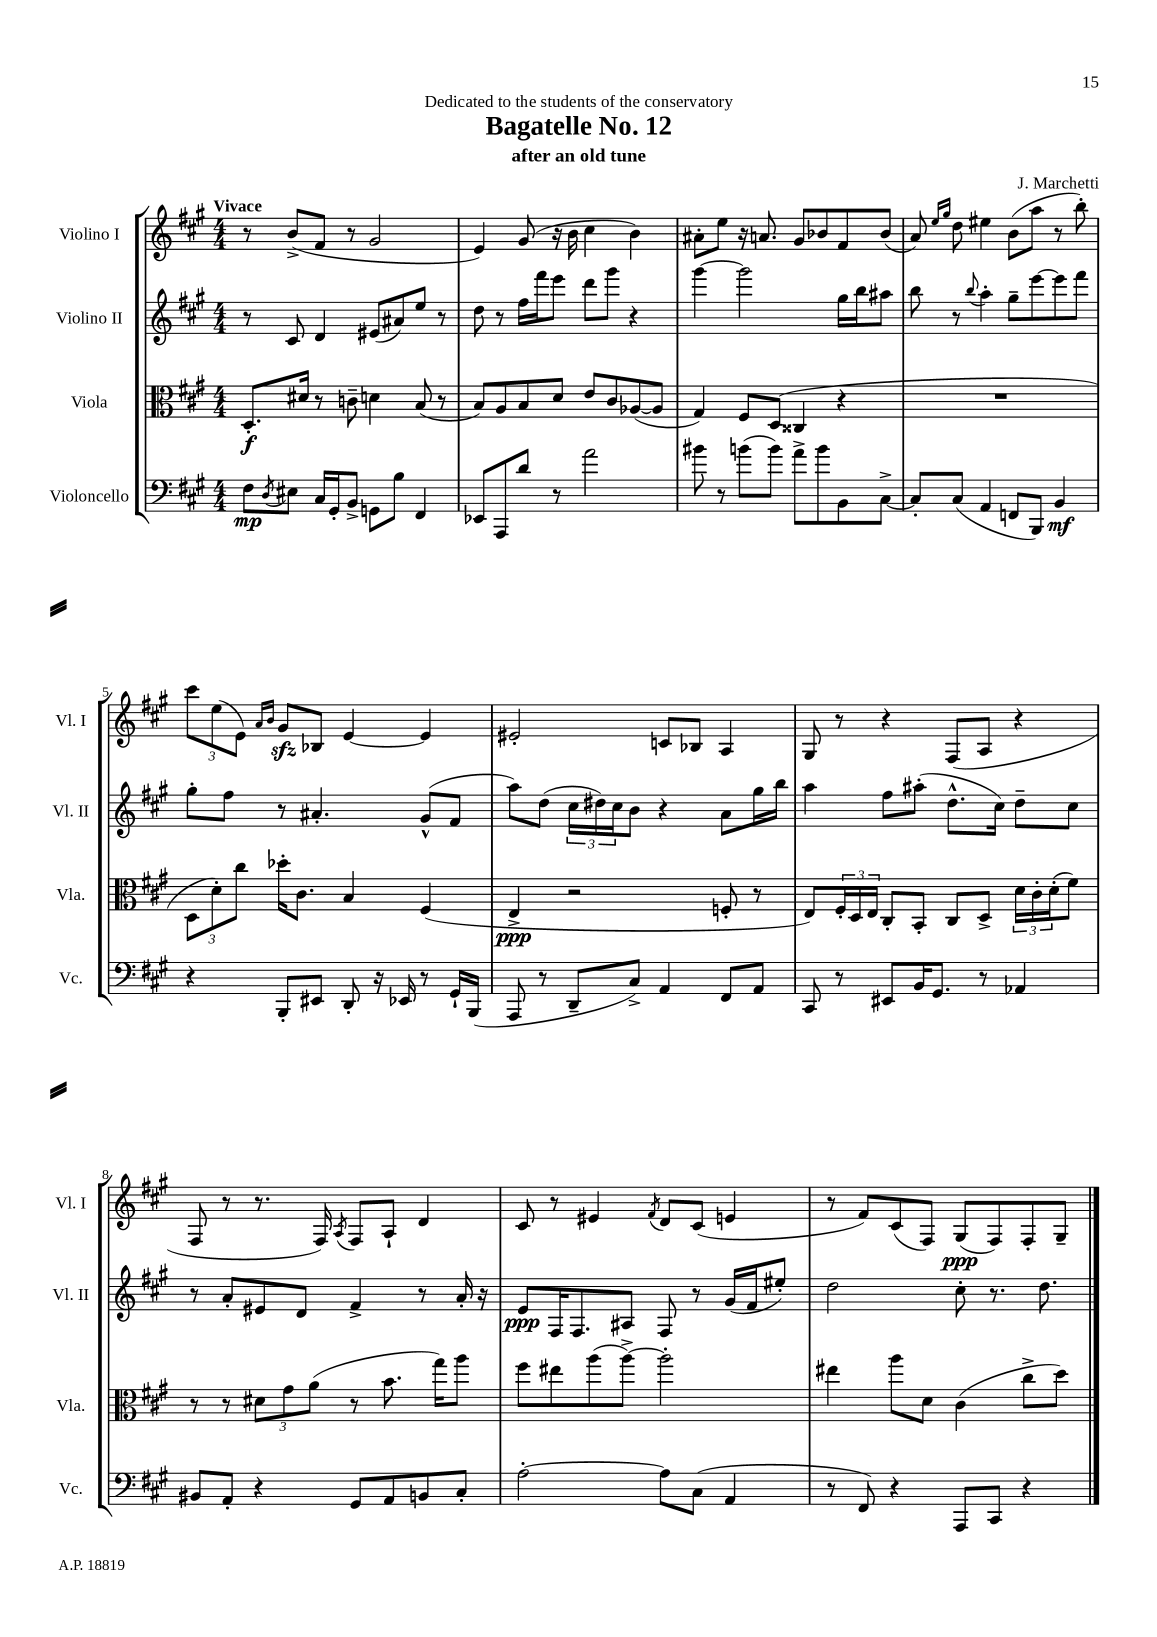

**kern	**dynam	**kern	**dynam	**kern	**dynam	**kern	**dynam
*part4	*part4	*part3	*part3	*part2	*part2	*part1	*part1
*staff4	*staff4	*staff3	*staff3	*staff2	*staff2	*staff1	*staff1
*I"Violoncello	*	*I"Viola	*	*I"Violino II	*	*I"Violino I	*
*I'Vc.	*	*I'Vla.	*	*I'Vl. II	*	*I'Vl. I	*
*clefF4	*	*clefC3	*	*clefG2	*	*clefG2	*
*k[f#c#g#]	*	*k[f#c#g#]	*	*k[f#c#g#]	*	*k[f#c#g#]	*
*M4/4	*	*M4/4	*	*M4/4	*	*M4/4	*
=1	=1	=1	=1	=1	=1	=1	=1
!	!	!	!	!	!	!LO:TX:a:B:t=Vivace	!
8F#\L	mp	8.D'/L	f	8r	.	8r	.
8qD/	.	.	.	.	.	.	.
8E#X\J	.	.	.	8c#/	.	(8b^/L	.
.	.	16d#X/Jk	.	.	.	.	.
16C#/LL	.	8r	.	4d/	.	8f#/J	.
16GG#'/J	.	.	.	.	.	.	.
8BB^/J	.	8cn~\	.	.	.	8r	.
8GGn\L	.	4dn\	.	(8e#X/L	.	2g#/	.
8B\J	.	.	.	8a#X/)	.	.	.
4FF#/	.	(8B/	.	8ee/J	.	.	.
.	.	8r	.	8r	.	.	.
=2	=2	=2	=2	=2	=2	=2	=2
8EE-X/L	.	8B/L)	.	8dd\	.	4e/)	.
8AAA/	.	8A/	.	8r	.	.	.
8d/J	.	8B/	.	16ff#\LL	.	(8g#/	.
.	.	.	.	16fff#\J	.	.	.
8r	.	8d/J	.	8eee\J	.	16r	.
.	.	.	.	.	.	16b\	.
2a\	.	8e/L	.	8ddd\L	.	4cc#\	.
.	.	8c#/	.	8ggg#\J	.	.	.
.	.	([8A-X/	.	4r	.	4b\)	.
.	.	8A-/J]	.	.	.	.	.
=3	=3	=3	=3	=3	=3	=3	=3
8b#X\	.	4G#/)	.	[4ggg#\	.	8a#X'\L	.
8r	.	.	.	.	.	8ee\J	.
(8bn\L	.	8F#/L	.	2ggg#\]	.	16r	.
.	.	.	.	.	.	8.an/	.
8b\J)	.	(8D/J	.	.	.	.	.
8a^\L	.	4C##X/	.	.	.	8g#/L	.
8b\	.	.	.	.	.	8b-X/	.
8BB\	.	4r	.	16gg#\LL	.	8f#/	.
.	.	.	.	16bb\J	.	.	.
[8C#^\J	.	.	.	8aa#X\J	.	(8b-/J	.
=4	=4	=4	=4	=4	=4	=4	=4
8C#'/L]	.	1r	.	8bb\	.	8a/)	.
.	.	.	.	.	.	16qqee/LL	.
.	.	.	.	.	.	16qqgg#/JJ	.
(8C#/J	.	.	.	8r	.	8dd\	.
.	.	.	.	8qqbb/	.	.	.
4AA/	.	.	.	4aa'\	.	4ee#X\	.
8FFn/L	.	.	.	8gg#~\L	.	(8b\L	.
8BBB/J)	.	.	.	[8eee\	.	8aa\J	.
4BB/	mf	.	.	8eee\]	.	8r	.
.	.	.	.	8fff#\J	.	8bb'\)	.
!!LO:LB:g=z
=5	=5	=5	=5	=5	=5	=5	=5
4r	.	12D\L	.	8gg#'\L	.	12ccc#\L	.
.	.	12d'\)	.	.	.	(12ee\	.
.	.	.	.	8ff#\J	.	.	.
.	.	12cc#\J	.	.	.	12e\J)	.
.	.	.	.	.	.	16qqa/LL	.
.	.	.	.	.	.	16qqb/JJ	.
8BBB'/L	.	16dd-X'\KL	.	8r	.	8g#zz/L	.
.	.	8.c#\J	.	.	.	.	.
8EE#X/J	.	.	.	4.a#X'/	.	8B-X/J	.
8DD'/	.	4B/	.	.	.	[4e/	.
16r	.	.	.	.	.	.	.
16EE-X/	.	.	.	.	.	.	.
8r	.	(4F#/	.	(8g#^^/L	.	4e/]	.
16GG#`/LL	.	.	.	8f#/J	.	.	.
(16BBB/JJ	.	.	.	.	.	.	.
=6	=6	=6	=6	=6	=6	=6	=6
8AAA/	.	4E^/	ppp	8aa\L)	.	2e#X'/	.
8r	.	.	.	(8dd\J	.	.	.
8DD~/L	.	2r	.	24cc#\LL	.	.	.
.	.	.	.	24dd#X\)	.	.	.
.	.	.	.	24cc#\J	.	.	.
8C#^/J)	.	.	.	8b\J	.	.	.
4AA/	.	.	.	4r	.	8cn/L	.
.	.	.	.	.	.	8B-X/J	.
8FF#/L	.	8Fn'/	.	8a\L	.	4A/	.
8AA/J	.	8r	.	16gg#\L	.	.	.
.	.	.	.	16bb\JJ	.	.	.
=7	=7	=7	=7	=7	=7	=7	=7
8CC#/	.	8E/L)	.	4aa\	.	8G#/	.
8r	.	24F#'/L	.	.	.	8r	.
.	.	24D/	.	.	.	.	.
.	.	24E/JJ	.	.	.	.	.
8EE#X/L	.	8C#'/L	.	8ff#\L	.	4r	.
16BB/K	.	8BB'/J	.	(8aa#X'\J	.	.	.
8.GG#/J	.	.	.	.	.	.	.
.	.	8C#/L	.	8.dd^^\L	.	(8F#/L	.
8r	.	8D^/J	.	.	.	8A/J	.
.	.	.	.	16cc#\Jk)	.	.	.
4AA-X/	.	24d\LL	.	8dd~\L	.	4r	.
.	.	24c#'\	.	.	.	.	.
.	.	(24d'\J	.	.	.	.	.
.	.	8f#\J)	.	8cc#\J	.	.	.
!!LO:LB:g=z
=8	=8	=8	=8	=8	=8	=8	=8
8BB#X/L	.	8r	.	8r	.	8F#/	.
8AA'/J	.	8r	.	8a'/L	.	8r	.
4r	.	12d#X\L	.	8e#X/	.	8.r	.
.	.	12g#\	.	.	.	.	.
.	.	.	.	8d/J	.	.	.
.	.	(12a\J	.	.	.	.	.
.	.	.	.	.	.	16F#/)	.
.	.	.	.	.	.	8qA/	.
8GG#/L	.	8r	.	4f#^/	.	8F#/L	.
8AA/	.	8.b\	.	.	.	8A`/J	.
8BBn/	.	.	.	8r	.	4d/	.
.	.	16gg#\KL)	.	.	.	.	.
8C#'/J	.	8aa\J	.	16a'/	.	.	.
.	.	.	.	16r	.	.	.
=9	=9	=9	=9	=9	=9	=9	=9
[2A'\	.	8ff#\L	.	8e/L	ppp	8c#/	.
.	.	8ee#X\	.	16F#/K	.	8r	.
.	.	.	.	8.F#/	.	.	.
.	.	(8aa\	.	.	.	4e#X/	.
.	.	[8aa^\J)	.	8A#X/J	.	.	.
.	.	.	.	.	.	8qf#/	.
8A\L]	.	2aa'\]	.	8F#/	.	8d/L	.
(8C#\J	.	.	.	8r	.	(8c#/J	.
4AA/	.	.	.	(16g#/LL	.	4en/	.
.	.	.	.	16f#/J	.	.	.
.	.	.	.	8ee#X'/J)	.	.	.
=10	=10	=10	=10	=10	=10	=10	=10
8r	.	4ee#X\	.	2dd\	.	8r	.
8FF#/)	.	.	.	.	.	8f#/L)	.
4r	.	8aa\L	.	.	.	(8c#/	.
.	.	8d\J	.	.	.	8F#/J)	.
8AAA/L	.	(4c#\	.	8cc#'\	.	(8G#/L	ppp
8CC#/J	.	.	.	8.r	.	8F#/)	.
4r	.	8cc#^\L	.	.	.	8F#'/	.
.	.	.	.	8.dd\	.	.	.
.	.	8dd\J)	.	.	.	8G#~/J	.
==	==	==	==	==	==	==	==
*-	*-	*-	*-	*-	*-	*-	*-
